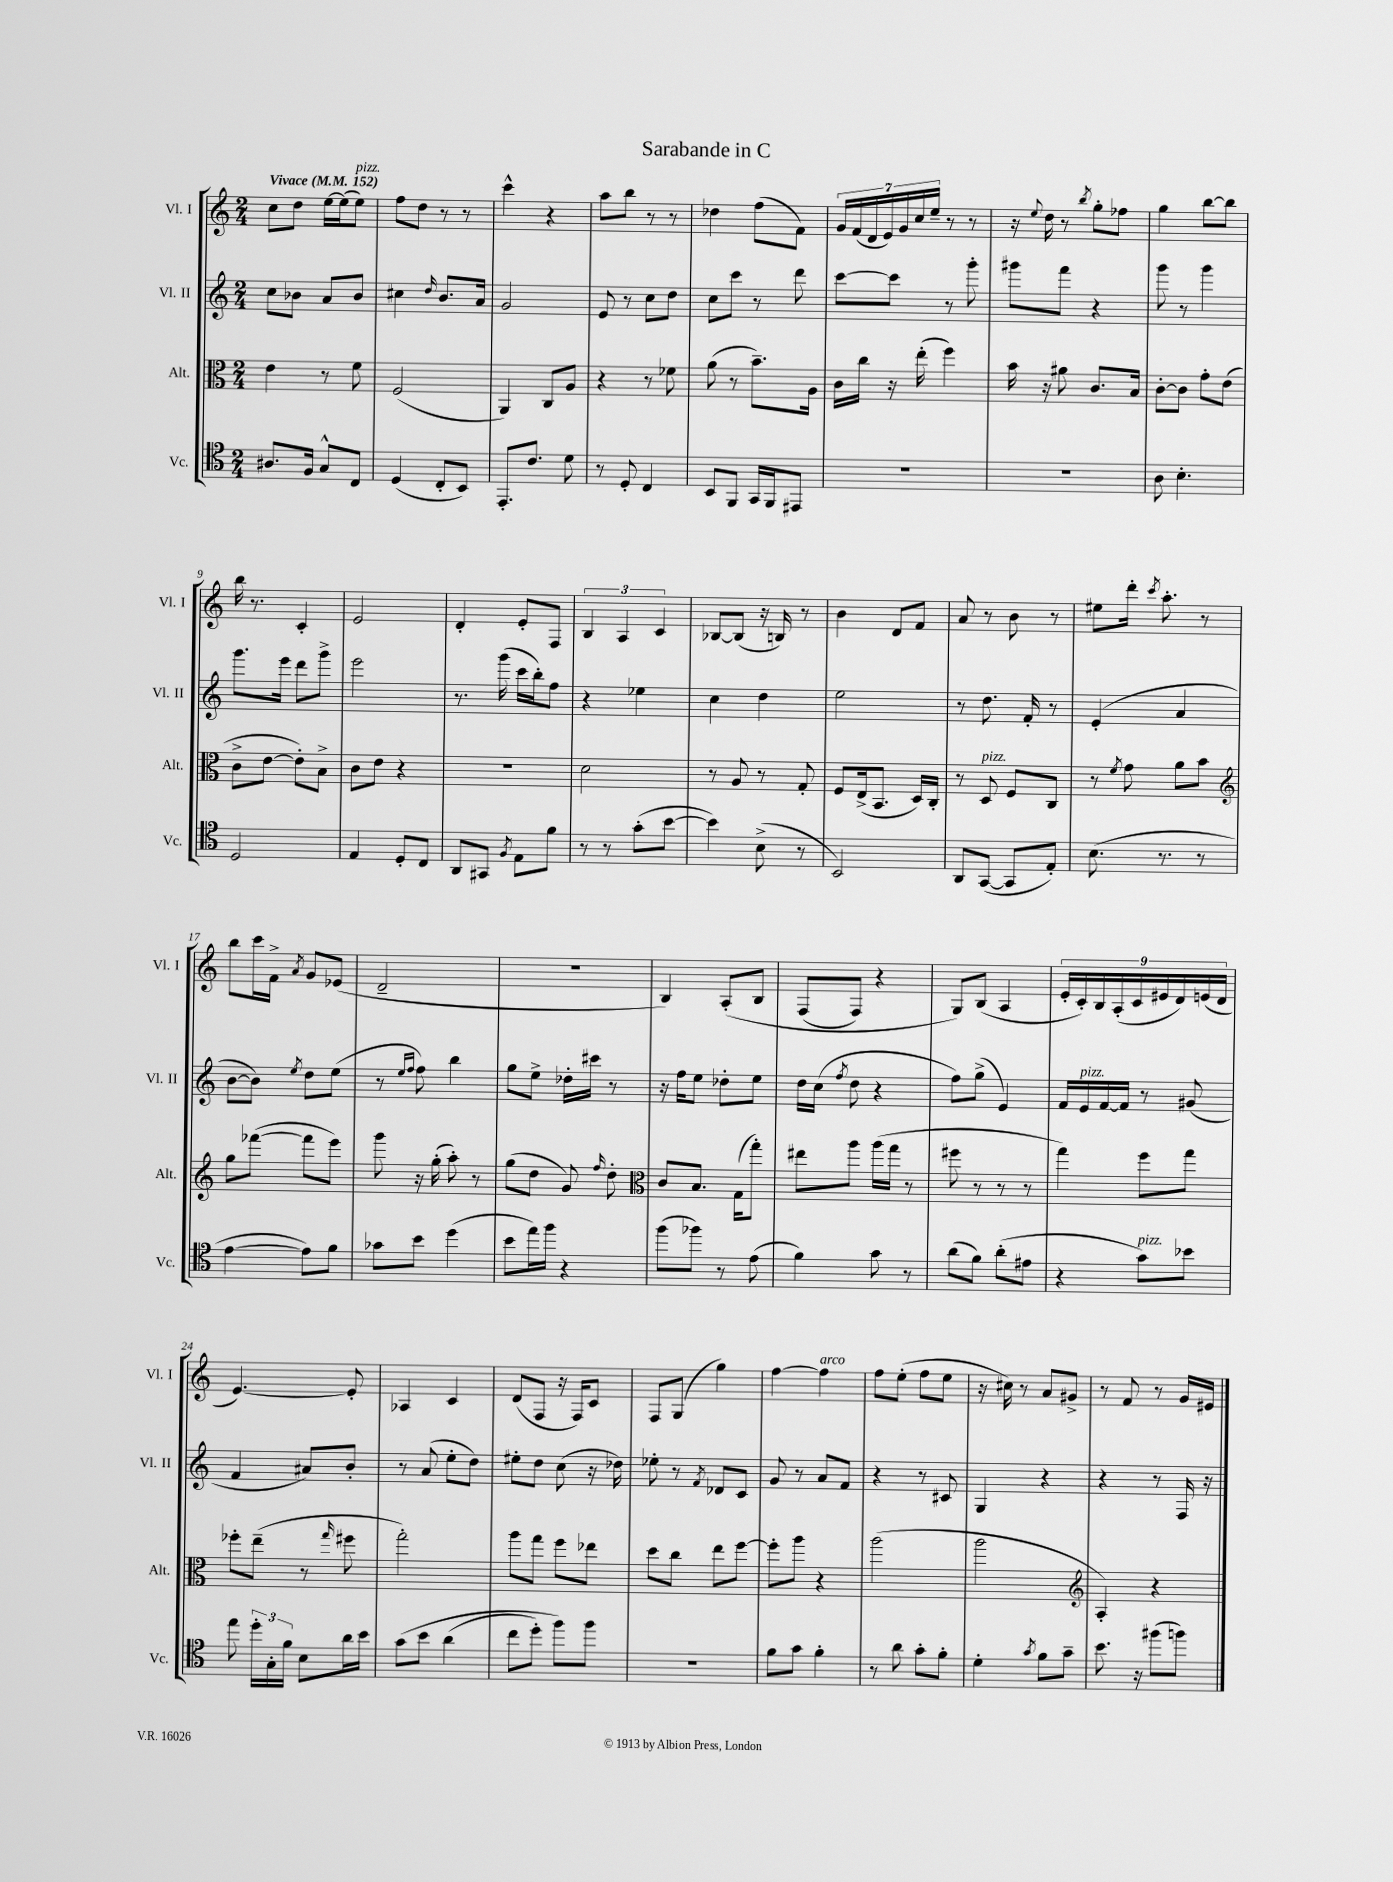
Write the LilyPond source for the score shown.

\header { title = "Sarabande in C" }
<<
\new StaffGroup <<
\new Staff = "s0" \with { instrumentName = "Vl. I" shortInstrumentName = "Vl. I" } {
    \clef treble \key c \major \numericTimeSignature \time 2/4 \tempo "Vivace" 4 = 152
    \autoBeamOff c''8[ d''8] e''16[~ e''16( e''8]^\markup { \italic "pizz." }) |
    f''8[ d''8] r8 r8 |
    c'''4-^ r4 |
    a''8[ b''8] r8 r8 |
    des''4 f''8[( f'8]) |
    \tuplet 7/4 { g'16[ f'16( d'16 e'16) g'16 c''16 e''16]-- } r8 r8 |
    r16 \appoggiatura { e''8 } d''16 r8 \acciaccatura { b''8 } g''8[-. fes''8] |
    g''4 b''8[~ b''8] |
    b''16 r8. c'4-. |
    e'2 |
    d'4-. e'8[-. f8] |
    \tuplet 3/2 { b4 a4 c'4 } |
    bes8[~ bes8]( r16 b16) r8 |
    b'4 d'8[ f'8] |
    a'8 r8 b'8 r8 |
    eis''8[ d'''16]-. \acciaccatura { c'''8 } a''8.-. r8 |
    b''8[ c'''16 f'16]-> \acciaccatura { a'8 } g'8[ ees'8]( |
    d'2-- |
    R2 |
    b4) a8[-.\( b8] |
    f8[( f8]) r4 |
    g8[\) b8]( a4 |
    \tuplet 9/8 { e'16[-. c'16-.) b16 a16-.( c'16 eis'16 d'16) e'16( d'16] } |
    e'4.~) e'8-. |
    aes4 c'4 |
    d'8[( f8] r16 f16[) c'8] |
    f8[ g8]( g''4) |
    f''4~ f''4^\markup { \italic "arco" } |
    f''8[ e''8]-.( f''8[ e''8] |
    r16 cis''16) r8 a'8[ gis'8]-> |
    r8 f'8 r8 g'16[ eis'16] \bar "|." |
}
\new Staff = "s1" \with { instrumentName = "Vl. II" shortInstrumentName = "Vl. II" } {
    \clef treble \key c \major \numericTimeSignature \time 2/4
    \autoBeamOff c''8[ bes'8] a'8[ bes'8] |
    cis''4 \grace { d''16 } b'8.[ a'16] |
    g'2 |
    e'8 r8 c''8[ d''8] |
    c''8[ c'''8] r8 d'''8 |
    c'''8[~ c'''8] r8 g'''8-. |
    gis'''8[ f'''8] r4 |
    g'''8 r8 g'''4 |
    g'''8.[ e'''16] d'''8[ g'''8]-> |
    e'''2 |
    r8. g'''16( c'''16[ b''16-.) f''8] |
    r4 ees''4 |
    c''4 d''4 |
    e''2 |
    r8 d''8. f'16-. r8 |
    e'4-.( a'4 |
    b'8[~ b'8]) \acciaccatura { e''8 } d''8[ e''8]( |
    r8 \grace { e''16[ f''16] } f''8) b''4 |
    g''8[ e''8]-> des''16[-. cis'''16] r8 |
    r16 f''16[ e''8] des''8[-. e''8] |
    d''16[ c''16]( \acciaccatura { f''8 } d''8 r4 |
    f''8[) g''8]->( e'4) |
    f'16[ e'16^\markup { \italic "pizz." } f'16~ f'16] r8 gis'8( |
    f'4 ais'8[) b'8]-. |
    r8 a'8( e''8[-. d''8]) |
    eis''8[-. d''8] c''8( r16 des''16) |
    ees''8-. r8 \acciaccatura { f'8 } des'8[ c'8] |
    g'8 r8 a'8[ f'8] |
    r4 r8 cis'8 |
    g4 r4 |
    r4 r8 f16 r16 \bar "|." |
}
\new Staff = "s2" \with { instrumentName = "Alt." shortInstrumentName = "Alt." } {
    \clef alto \key c \major \numericTimeSignature \time 2/4
    \autoBeamOff e'4 r8 f'8 |
    f2( |
    a,4) c8[ a8] |
    r4 r8 fes'8 |
    a'8( r8 b'8.[--) a16] |
    c'16[ c''16] r16 e''16-.( f''4) |
    b'16 r16 ais'8 c'8.[ b16] |
    c'8[~-. c'8] g'8[-. e'8]( |
    c'8[-> e'8]~ e'8[-.) b8]-> |
    c'8[ e'8] r4 |
    R2 |
    d'2 |
    r8 a8 r8 g8-. |
    f8[ e16->( b,8.] d16[) c16]-. |
    r8 d8^\markup { \italic "pizz." } f8[ c8] |
    r8 \acciaccatura { f'8 } g'8 a'8[ b'8] |
    \clef treble g''8[ fes'''8]~( fes'''8[ e'''8]) |
    g'''8 r16 g''16-.( a''8-.) r8 |
    g''8[( d''8] g'8) \grace { f''16 } d''8-. |
    \clef alto c'8[ b8.] g16[( g''8]-.) |
    eis''8[ a''8] a''16[( g''16] r8 |
    fis''8 r8 r8 r8 |
    g''4) f''8[ g''8] |
    fes''8[-. e''8]--( r8 \grace { g''16 } fis''8 |
    g''2-.) |
    a''8[ g''8] f''8[ ees''8] |
    d''8[ c''8] e''8[ f''8]~ |
    f''8[-. a''8] r4 |
    a''2( |
    a''2 |
    \clef treble a4-.) r4 \bar "|." |
}
\new Staff = "s3" \with { instrumentName = "Vc." shortInstrumentName = "Vc." } {
    \clef tenor \key c \major \numericTimeSignature \time 2/4
    \autoBeamOff ais8.[ f16] g8[-^ c8] |
    d4( c8[-. b,8]) |
    e,8.[-. c'8.] d'8 |
    r8 d8-. c4 |
    b,8[ f,8] g,16[ f,16 eis,8] |
    R2 |
    R2 |
    a8 b4.-. |
    d2 |
    e4 d8[-. c8] |
    a,8[ gis,8] \acciaccatura { f8 } e8[ f'8] |
    r8 r8 g'8[-.( b'8]~ |
    b'4) b8->( r8 |
    b,2) |
    a,8[ g,8]~( g,8[ e8]-.) |
    b8.( r8. r8 |
    e'4~ e'8[) f'8] |
    ges'8[ b'8] d''4( |
    b'8[ e''16) f''16] r4 |
    f''8[( fes''8]) r8 e'8( |
    f'4) g'8 r8 |
    a'8[( f'8]) a'8[-.( eis'8] |
    r4 g'8[^\markup { \italic "pizz." }) bes'8] |
    e''8 \tuplet 3/2 { d''16[-. g16-. f'16] } b8[ a'16 b'16] |
    g'8[\( b'8] a'4( |
    c''8[ d''8]-.) f''8[\) f''8] |
    R2 |
    f'8[ g'8] f'4-. |
    r8 a'8 g'8[-. f'8]-. |
    d'4-. \acciaccatura { g'8 } f'8[ g'8]-- |
    b'8. r16 fis''8[( f''8]) \bar "|." |
}
>>
>>
